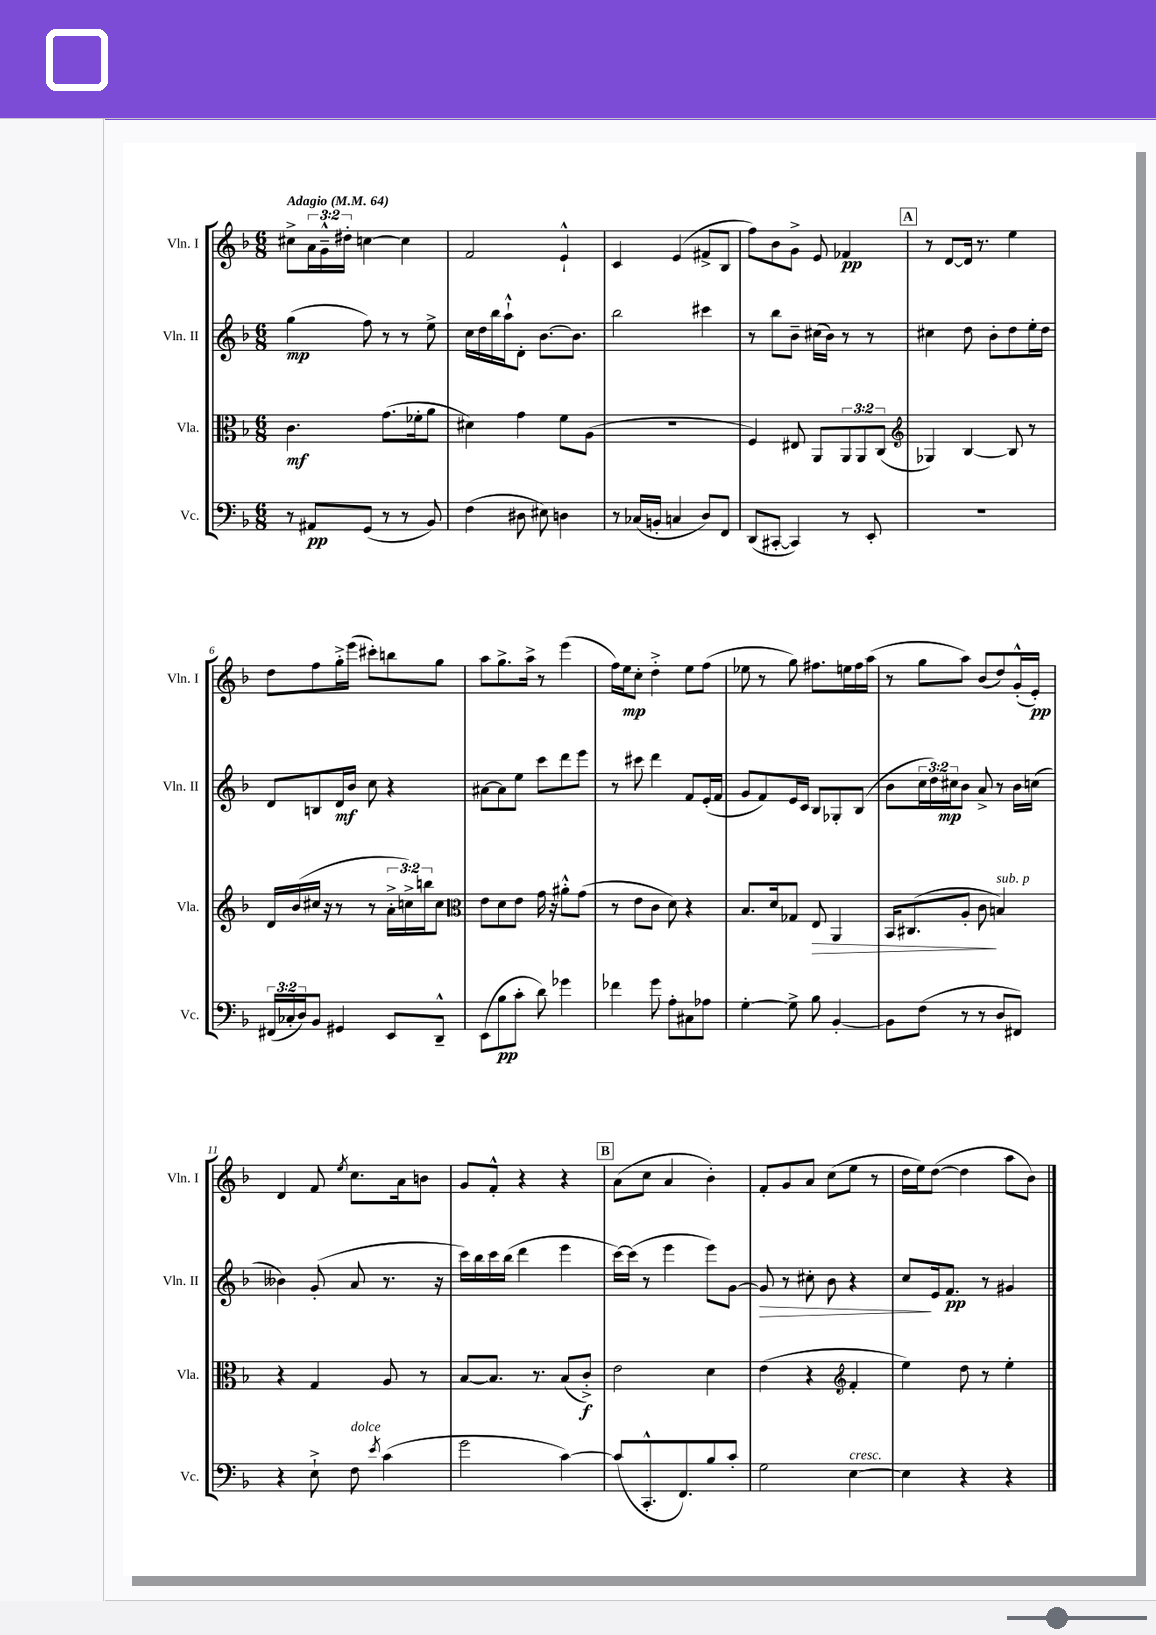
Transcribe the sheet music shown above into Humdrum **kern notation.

**kern	**dynam	**kern	**dynam	**kern	**dynam	**kern	**dynam
*part4	*part4	*part3	*part3	*part2	*part2	*part1	*part1
*staff4	*staff4	*staff3	*staff3	*staff2	*staff2	*staff1	*staff1
*I"Vc.	*	*I"Vla.	*	*I"Vln. II	*	*I"Vln. I	*
*I'Vc.	*	*I'Vla.	*	*I'Vln. II	*	*I'Vln. I	*
*clefF4	*	*clefC3	*	*clefG2	*	*clefG2	*
*k[b-]	*	*k[b-]	*	*k[b-]	*	*k[b-]	*
*M6/8	*	*M6/8	*	*M6/8	*	*M6/8	*
*MM64	*	*MM64	*	*MM64	*	*MM64	*
=1	=1	=1	=1	=1	=1	=1	=1
!	!	!	!	!	!	!LO:TX:a:B:t=Adagio	!
8r	.	4.c\	mf	(4gg\	mp	8cc#X^\L	.
8AA#X/L	pp	.	.	.	.	24a\L	.
.	.	.	.	.	.	24g~^^\	.
.	.	.	.	.	.	24dd#X'\JJ	.
(8GG/J	.	.	.	8ff\)	.	[4ccn\	.
8r	.	(8.g\L	.	8r	.	.	.
8r	.	.	.	8r	.	4cc\]	.
.	.	16f-X'\k	.	.	.	.	.
8BB-/)	.	8a\J	.	8ee^\	.	.	.
=2	=2	=2	=2	=2	=2	=2	=2
(4F\	.	4d#X\)	.	16cc\LL	.	2f/	.
.	.	.	.	16dd\	.	.	.
.	.	.	.	16bb-\	.	.	.
.	.	.	.	16aa`^^\J	.	.	.
8D#X\	.	4g\	.	8d'\J	.	.	.
8E#X\)	.	.	.	[8.b-\L	.	.	.
4Dn\	.	8f\L	.	.	.	4e`^^/	.
.	.	.	.	8.b-\J]	.	.	.
.	.	(8A\J	.	.	.	.	.
=3	=3	=3	=3	=3	=3	=3	=3
8r	.	2.r	.	2bb-\	.	4c/	.
(16C-X/LL	.	.	.	.	.	.	.
16BBn'/JJ	.	.	.	.	.	.	.
4Cn/	.	.	.	.	.	(4e/	.
8D/L)	.	.	.	4ccc#X\	.	8f#X^/L	.
8FF/J	.	.	.	.	.	8B-/J	.
=4	=4	=4	=4	=4	=4	=4	=4
(8DD/L	.	4F/)	.	8r	.	8ff\L)	.
[8CC#X'/J	.	.	.	8bb-\L	.	8b-\	.
4CC#/])	.	8E#X/	.	8b-~\J	.	8g^\J	.
.	.	8AA/L	.	(16cc#X\LL	.	8e/	.
.	.	.	.	16b-\JJ)	.	.	.
8r	.	12AA/	.	8r	.	4f-X/	pp
.	.	12AA/	.	.	.	.	.
8EE'/	.	.	.	8r	.	.	.
.	.	(12C/J	.	.	.	.	.
!!LO:REH:place=s1:t=A
=5	=5	=5	=5	=5	=5	=5	=5
*	*	*clefG2	*	*	*	*	*
2.r	.	4G-X/)	.	4cc#X\	.	8r	.
.	.	.	.	.	.	[8d/L	.
.	.	[4B-/	.	8dd\	.	16d/Jk]	.
.	.	.	.	.	.	8.r	.
.	.	.	.	8b-'\L	.	.	.
.	.	8B-/]	.	8dd\	.	4ee\	.
.	.	8r	.	16ee'\L	.	.	.
.	.	.	.	16dd\JJ	.	.	.
!!LO:LB:g=z
=6	=6	=6	=6	=6	=6	=6	=6
(24FF#X/LL	.	16d/LL	.	8d/L	.	8dd\L	.
24C-X'/	.	.	.	.	.	.	.
.	.	(16b-/	.	.	.	.	.
24D/J)	.	.	.	.	.	.	.
8BB-/J	.	16cc#X/JJ	.	8Bn/	.	8ff\	.
.	.	16r	.	.	.	.	.
4GG#X/	.	8r	.	16d/L	mf	16gg'^\L	.
.	.	.	.	16b-/JJ	.	(16eee\JJ	.
.	.	8r	.	8cc\	.	8ccc#X'\L)	.
8EE/L	.	24a'^\LL	.	4r	.	8bbn\	.
.	.	24ccn^\)	.	.	.	.	.
.	.	24bbn\J	.	.	.	.	.
8DD~^^/J	.	8cc\J	.	.	.	8gg\J	.
=7	=7	=7	=7	=7	=7	=7	=7
*	*	*clefC3	*	*	*	*	*
(8EE\L	.	8e\L	.	[8a#X\L	.	8aa\L	.
8B-\	pp	8d\	.	8a#\]	.	8.gg^\	.
8c'\J	.	8e\J	.	8ee\J	.	.	.
.	.	.	.	.	.	16aa^\Jk	.
8d\)	.	16g\	.	8ccc\L	.	8r	.
.	.	16r	.	.	.	.	.
4g-X\	.	8a#X'^^\L	.	8ddd\	.	(4eee\	.
.	.	(8g\J	.	8eee\J	.	.	.
=8	=8	=8	=8	=8	=8	=8	=8
4f-X\	.	8r	.	8r	.	16ff\LL)	.
.	.	.	.	.	.	16ee\J	mp
.	.	8e\L	.	8ccc#X\	.	8cc'\J	.
8g\	.	8c\J	.	4ddd\	.	4dd'^\	.
8A'\L	.	8d\)	.	.	.	.	.
8C#X\	.	4r	.	8f/L	.	8ee\L	.
8A-X\J	.	.	.	(16e'/L	.	(8ff\J	.
.	.	.	.	16f/JJ	.	.	.
=9	=9	=9	=9	=9	=9	=9	=9
[4G'\	.	8.B-/L	.	8g/L	.	8ee-X\	.
.	.	.	.	8f/)	.	8r	.
.	.	16d/k	.	.	.	.	.
8G^\]	.	8G-X/J	.	16e/L	.	8gg\)	.
.	.	.	.	16c/JJ	.	.	.
!	!	!	!LO:HP:b	!	!	!	!
8B-\	.	8E/	>	8B-/L	.	8.ff#X\L	.
[4BB-'/	.	4AA/	.	8G-X'/	.	.	.
.	.	.	.	.	.	16een\L	.
.	.	.	.	(8B-/J	.	16ff#\	.
.	.	.	.	.	.	(16aa\JJ	.
=10	=10	=10	=10	=10	=10	=10	=10
8BB-\L]	.	16BB-/KL	.	8b-\L	.	8r	.
.	.	(8.C#X/	.	.	.	.	.
(8F\J	.	.	.	24cc\L	.	8gg\L	.
.	.	.	.	24dd\)	.	.	.
.	.	.	.	24cc#X\J	mp	.	.
8r	.	8A'/J	.	8b-\J	.	8aa\J)	.
8r	.	8c\	.	8a^/	.	(8b-/L	.
!	!	!LO:TX:a:i:t=sub. p	!	!	!	!	!
8D/L	.	4Bn/)	]	8r	.	8dd/)	.
8FF#X/J)	.	.	.	16b-\LL	.	(16g'^^/L	.
.	.	.	.	(16ccn\JJ	.	16e'/JJ)	pp
!!LO:LB:g=z
=11	=11	=11	=11	=11	=11	=11	=11
4r	.	4r	.	4b--X\)	.	4d/	.
8E`^\	.	4G/	.	(8g'/	.	8f/	.
.	.	.	.	.	.	8qee/	.
!LO:TX:a:i:t=dolce	!	!	!	!	!	!	!
8F\	.	.	.	8a/	.	8.cc\L	.
8qe/	.	.	.	.	.	.	.
(4c\	.	8A/	.	8.r	.	.	.
.	.	.	.	.	.	16a\k	.
.	.	8r	.	.	.	8bn\J	.
.	.	.	.	16r	.	.	.
=12	=12	=12	=12	=12	=12	=12	=12
2g\	.	[8B-/L	.	16ccc\LL)	.	8g/L	.
.	.	.	.	16bb-\	.	.	.
.	.	8.B-/J]	.	16ccc\	.	8f'^^/J	.
.	.	.	.	(16bb-\JJ	.	.	.
.	.	.	.	4ddd\	.	4r	.
.	.	8.r	.	.	.	.	.
[4c\)	.	(8B-/L	.	4eee\	.	4r	.
.	.	8c'^/J)	f	.	.	.	.
!!LO:REH:place=s1:t=B
=13	=13	=13	=13	=13	=13	=13	=13
(8c/L]	.	2e\	.	[16ccc\LL)	.	(8a\L	.
.	.	.	.	(16ccc\JJ]	.	.	.
8.CC'^^/	.	.	.	8r	.	8cc\J	.
.	.	.	.	4eee\	.	4a/	.
8.FF/)	.	.	.	.	.	.	.
8B-/	.	4d\	.	8eee\L)	.	4b-'\)	.
8c'/J	.	.	.	[8g\J	.	.	.
=14	=14	=14	=14	=14	=14	=14	=14
!	!	!	!	!	!LO:HP:b	!	!
2G\	.	(4e\	.	8g/]	>	8f'/L	.
.	.	.	.	8r	.	8g/	.
.	.	4r	.	8cc#X'\	.	8a/J	.
.	.	.	.	8b-\	.	(8cc\L	.
*	*	*clefG2	*	*	*	*	*
!LO:TX:a:i:t=cresc.	!	!	!	!	!	!	!
[4E\	.	4f'/	.	4r	.	8ee\J	.
.	.	.	.	.	.	8r	.
=15	=15	=15	=15	=15	=15	=15	=15
4E\]	.	4ee\)	.	8cc/L	.	16dd\LL	.
.	.	.	.	.	.	16ee\J)	.
.	.	.	.	16e/k	]	([8dd\J	.
.	.	.	.	8.f/J	pp	.	.
4r	.	8dd\	.	.	.	4dd\]	.
.	.	8r	.	8r	.	.	.
4r	.	4ee'\	.	4g#X/	.	8aa\L	.
.	.	.	.	.	.	8b-\J)	.
==	==	==	==	==	==	==	==
*-	*-	*-	*-	*-	*-	*-	*-
